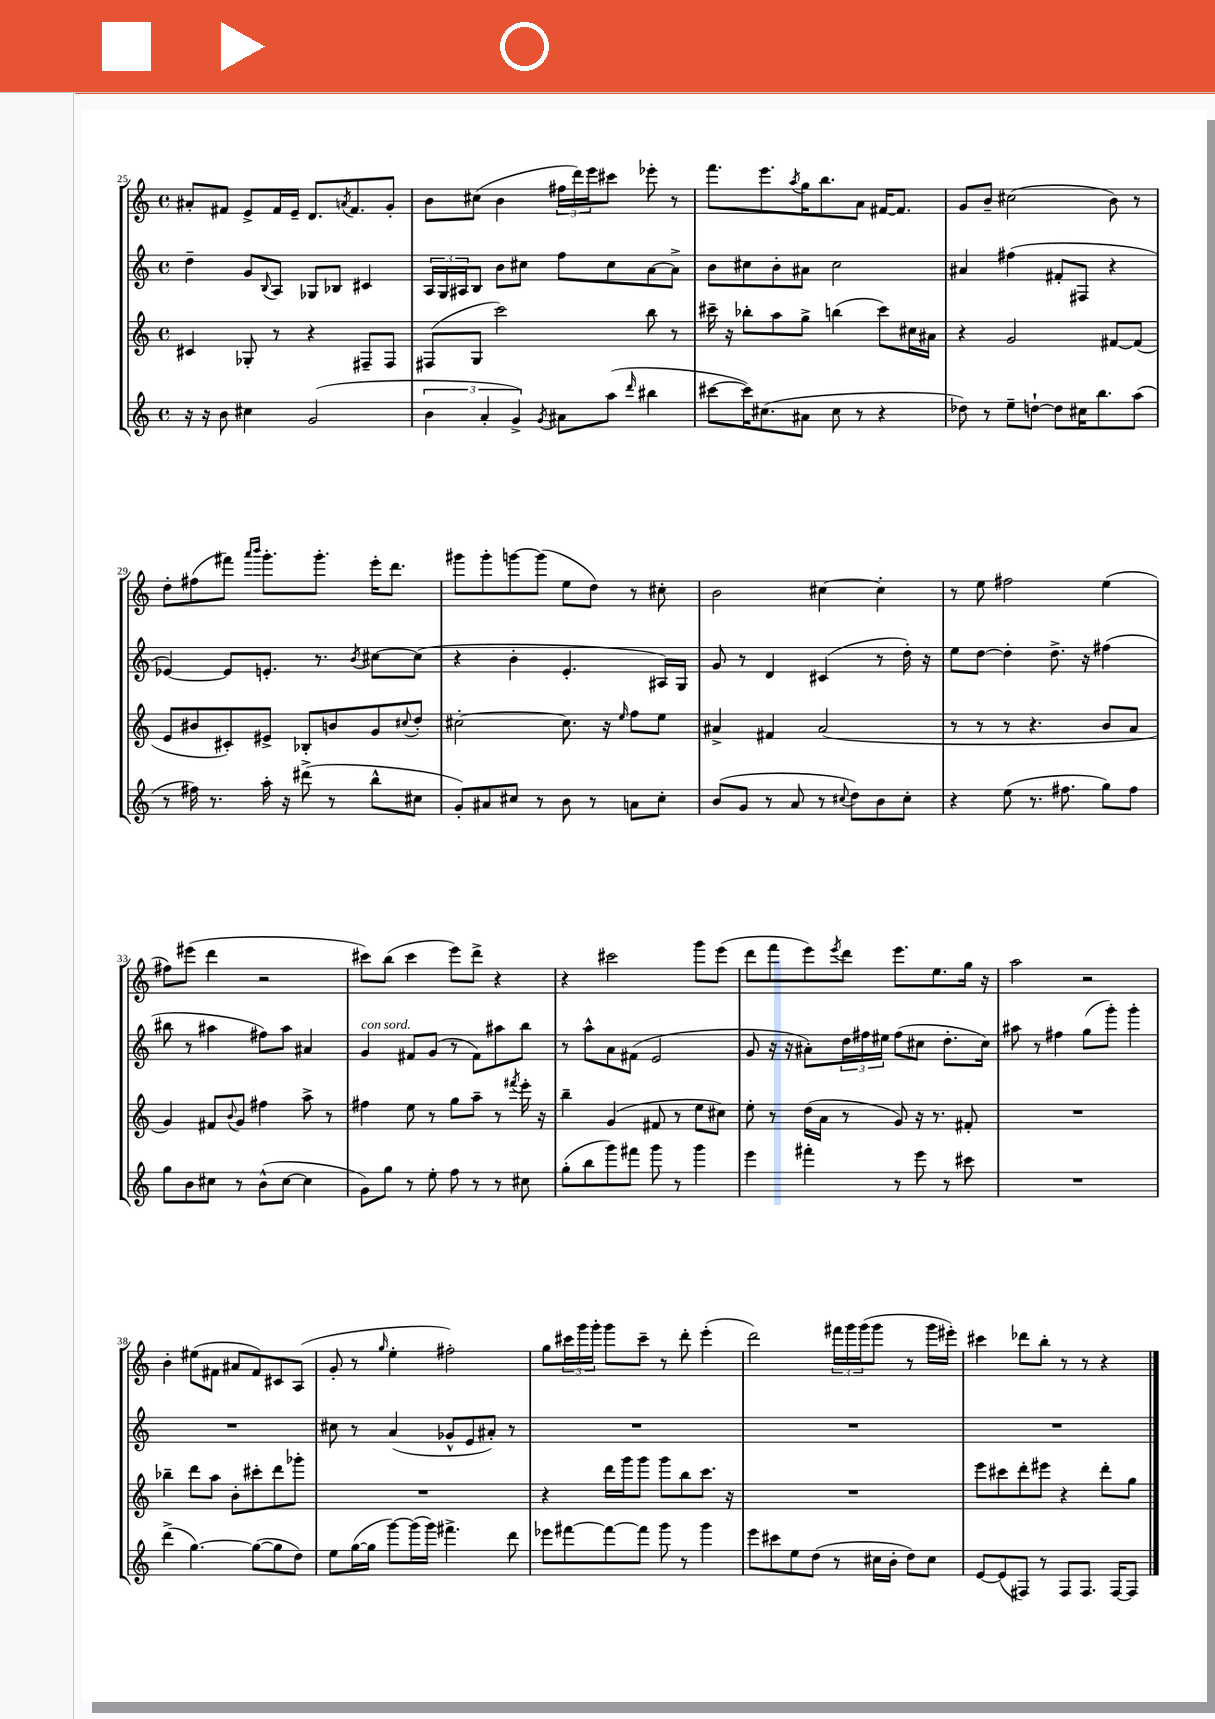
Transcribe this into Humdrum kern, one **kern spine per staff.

**kern	**kern	**kern	**kern
*part4	*part3	*part2	*part1
*staff4	*staff3	*staff2	*staff1
*clefG2	*clefG2	*clefG2	*clefG2
*k[]	*k[]	*k[]	*k[]
*M4/4	*M4/4	*M4/4	*M4/4
*met(c)	*met(c)	*met(c)	*met(c)
=25	=25	=25	=25
16r	4c#X/	4dd~\	8a#X'/L
16r	.	.	.
8b\	.	.	8f#X/J
4cc#X\	8G-X'/	8g/L	8e^/L
.	.	8qqB/	.
.	8r	8A/J	16f#/L
.	.	.	16e~/JJ
(2g/	4r	8G-X/L	8.d/L
.	.	8B-X/J	.
.	.	.	8qan/
.	.	.	8.f#/
.	8F#X~/L	4c#X/	.
.	8F#/J	.	8g'/J
=26	=26	=26	=26
6b\	(8F#X/L	24A/LL	8b\L
.	.	24G/	.
.	.	24A#X/J	.
.	8G/J	8B/J	(8cc#X\J
6a'/	.	.	.
.	2ccc\)	8b\L	4b\
6g^/)	.	.	.
.	.	8cc#X\J	.
8qg/	.	.	.
8a#X\L	.	8ff\L	24ff#X\LL
.	.	.	24ddd\)
.	.	.	24eee\J
(8aa\J	.	8cc#\	8ccc#X\J
16qqddd/	.	.	.
4bb#X\	8bb\	[8a\	8eee-X'\
.	8r	8a^\J]	8r
=27	=27	=27	=27
[8ccc#X\L	16ccc#X~\	8b\L	8.fff\L
.	16r	.	.
16ccc#\K])	8bb-X'\L	8cc#X\	.
(8.cc#X\	.	.	8.eee\
.	8aa\	8b'\	.
.	.	.	8qaa/
8a#X\J	8gg^\J	8a#X\J	16gg\K
.	.	.	8.bb\
8cc#\	(4bbn\	2cc#\	.
8r	.	.	8a\J
4r	8ccc#\L)	.	[16f#X/KL
.	.	.	8.f#/J]
.	16cc#X\L	.	.
.	16a#X\JJ	.	.
=28	=28	=28	=28
8dd-X\)	4r	4a#X/	8g/L
8r	.	.	8b~/J
8ee~\L	2g/	(4ff#X\	(2cc#X\
[8ddn`\J	.	.	.
8dd\L]	.	8f#X'/L	.
16cc#X\K	.	8F#X/J	.
8.bb\	.	.	.
.	[8f#X/L	4r	8b\)
(8aa\J	(8f#/J]	.	8r
!!LO:LB:g=z
=29	=29	=29	=29
8r	8e/L	[4e-X/)	8dd'\L
16ff#X\)	8b#X/	.	(8ff#X\
8.r	.	.	.
.	8c#X'/)	8e-/L]	8fff#X\J)
.	.	.	16qqaaa/LL
.	.	.	16qqbbb/JJ
16aa'\	8e#X^/J	8.en'/J	8.ggg'\L
16r	.	.	.
(8ddd#X^\	8B-X'/L	.	.
.	.	8.r	8.ggg'\J
8r	8bn/	.	.
.	.	8qb/	.
8bb^^\L	8g/	[8cc#X\L	16eee'\KL
.	.	.	8.ddd\J
.	8qqcc#X/	.	.
8cc#X\J	8dd'/J	(8cc#\J]	.
=30	=30	=30	=30
8g'/L)	[2cc#X'\	4r	8ggg#X\L
8a#X/	.	.	8ggg#'\
8cc#X/J	.	4b'\	[8gggn\
8r	.	.	(8ggg\J]
8b\	8.cc#\]	4.e'/	8ee\L
8r	.	.	8dd\J)
.	16r	.	.
.	16qqee/	.	.
8an\L	8ff\L	.	8r
8cc#'\J	8ee\J	16A#X/LL)	8cc#X'\
.	.	16G/JJ	.
=31	=31	=31	=31
(8b/L	4a#X^/	8g/	2b\
8g/J	.	8r	.
8r	4f#X/	4d/	.
8a/	.	.	.
8r	(2a#/	(4c#X/	[4cc#X\
8qqcc#X/	.	.	.
8dd\L)	.	.	.
8b\	.	8r	4cc#'\]
8cc#'\J	.	16dd'\)	.
.	.	16r	.
=32	=32	=32	=32
4r	8r	8ee\L	8r
.	8r	[8dd\J	8ee\
(8ee\	8r	4dd'\]	2ff#X\
8.r	4.r	.	.
.	.	8.dd^\	.
8.ff#X\	.	.	.
.	.	16r	.
8gg\L)	8b/L	(4ff#X\	(4ee\
8ff#\J	8a/J	.	.
!!LO:LB:g=z
=33	=33	=33	=33
8gg\L	4g/)	8bb#X\	8ff#X\L)
8b\	.	8r	(8eee#X\J
8cc#X\J	8f#X/L	4aa#X\	4ddd\
.	8qqb/	.	.
8r	8g/J	.	.
(8b^^\L	4ff#X\	8ff#X\L)	2r
[8cc#\J	.	8aa#\J	.
4cc#\]	8aa^\	4a#X/	.
.	8r	.	.
=34	=34	=34	=34
!	!	!LO:TX:a:i:t=con sord.	!
8g\L)	4ff#X\	4g/	8ccc#X\L)
8gg\J	.	.	(8bb\J
8r	8ee\	8f#X/L	4ccc#\
8ee'\	8r	(8g/J	.
8ff\	8gg\L	8r	8eee\L)
8r	8aa~\J	8f#\L)	8ddd^\J
8r	8r	8aa#X\	4r
.	8qfff#X/	.	.
8cc#X\	16eee'\	8bb\J	.
.	16r	.	.
=35	=35	=35	=35
(8gg'\L	4bb~\	8r	4r
8bb\	.	8aa^^\L	.
8ggg\)	(4g/	8a\	2ccc#X\
8fff#X\J	.	(8f#X\J	.
8ggg\	8f#X/	2e/	.
8r	8r	.	.
4ggg\	8ee\L	.	8ggg\L
.	8cc#X\J)	.	(8eee\J
=36	=36	=36	=36
4eee\	8ee'\	8g/	8ddd\L
.	8r	16r	8fff\
.	.	16r	.
4fff#X'\	(16dd\LL	8a#X'\L)	8eee\)
.	16a\JJ	.	.
.	.	.	8qeee/
.	8r	24dd\L	8ddd\J
.	.	24ff#X\	.
.	.	24ee#X\JJ	.
8r	8g/)	(8ff#\L	8.eee\L
8eee\	16r	8cc#X\J	.
.	8.r	.	8.ee\
8r	.	8.dd'\L	.
8ccc#X\	8f#X'/	.	16gg\Jk
.	.	16cc#\Jk)	16r
=37	=37	=37	=37
1r	1r	8aa#X\	2aa\
.	.	8r	.
.	.	4ff#X\	.
.	.	(8gg\L	2r
.	.	8ggg'\J)	.
.	.	4ggg'\	.
!!LO:LB:g=z
=38	=38	=38	=38
(4ddd^\	4bb-X~\	1r	4b'\
[4.gg\)	8ddd\L	.	(8ee#X\L
.	8aa\J	.	8f#X\J
.	8b'\L	.	8a#X/L
(8gg\L_	8ccc#X'\	.	8f#/)
8gg\]	8ddd\	.	8c#X/
8dd\J)	8ggg-X'\J	.	(8A/J
=39	=39	=39	=39
8ee\L	1r	8cc#X\	8g'/
([16gg\L	.	8r	8r
16gg\JJ]	.	.	.
.	.	.	16qqgg/
[8ggg\L)	.	(4a/	4ee'\
(16ggg\L]	.	.	.
16ggg\JJ)	.	.	.
4.fff#X^\	.	8g-X^^/L	2ff#X'\)
.	.	8e/	.
.	.	8a#X'/J)	.
8ddd\	.	8r	.
=40	=40	=40	=40
8eee-X\L	4r	1r	8gg\L
[8fff#X\	.	.	24ccc#X\L
.	.	.	24ggg\
.	.	.	24ggg'\JJ
8fff#\_	16ddd\LL	.	8ggg\L
.	16ggg\J	.	.
8fff#\J]	8ggg\J	.	8ccc#~\J
8ggg\	8ggg\L	.	8r
8r	8bb\	.	8ddd'\
4ggg\	8.ccc\J	.	(4eee'\
.	16r	.	.
=41	=41	=41	=41
8eee\L	1r	1r	2ddd\)
8ccc#X\	.	.	.
8ee\	.	.	.
(8dd\J	.	.	.
8r	.	.	24fff#X\LL
.	.	.	24ggg\
.	.	.	(24ggg\J
16cc#X\LL	.	.	8ggg\J
16b'\JJ	.	.	.
8dd\L)	.	.	8r
8cc#\J	.	.	16ggg\LL
.	.	.	16eee#X'\JJ)
=42	=42	=42	=42
[8e/L	8eee\L	1r	4ccc#X\
(8e/]	8ccc#X\	.	.
8F#X/J)	8ddd'\	.	8ddd-X\L
8r	8eee#X\J	.	8bb'\J
8F#/L	4r	.	8r
8.F#/J	.	.	8r
.	8ddd'\L	.	4r
[16F#/KL	.	.	.
8F#/J]	8gg\J	.	.
==	==	==	==
*-	*-	*-	*-
